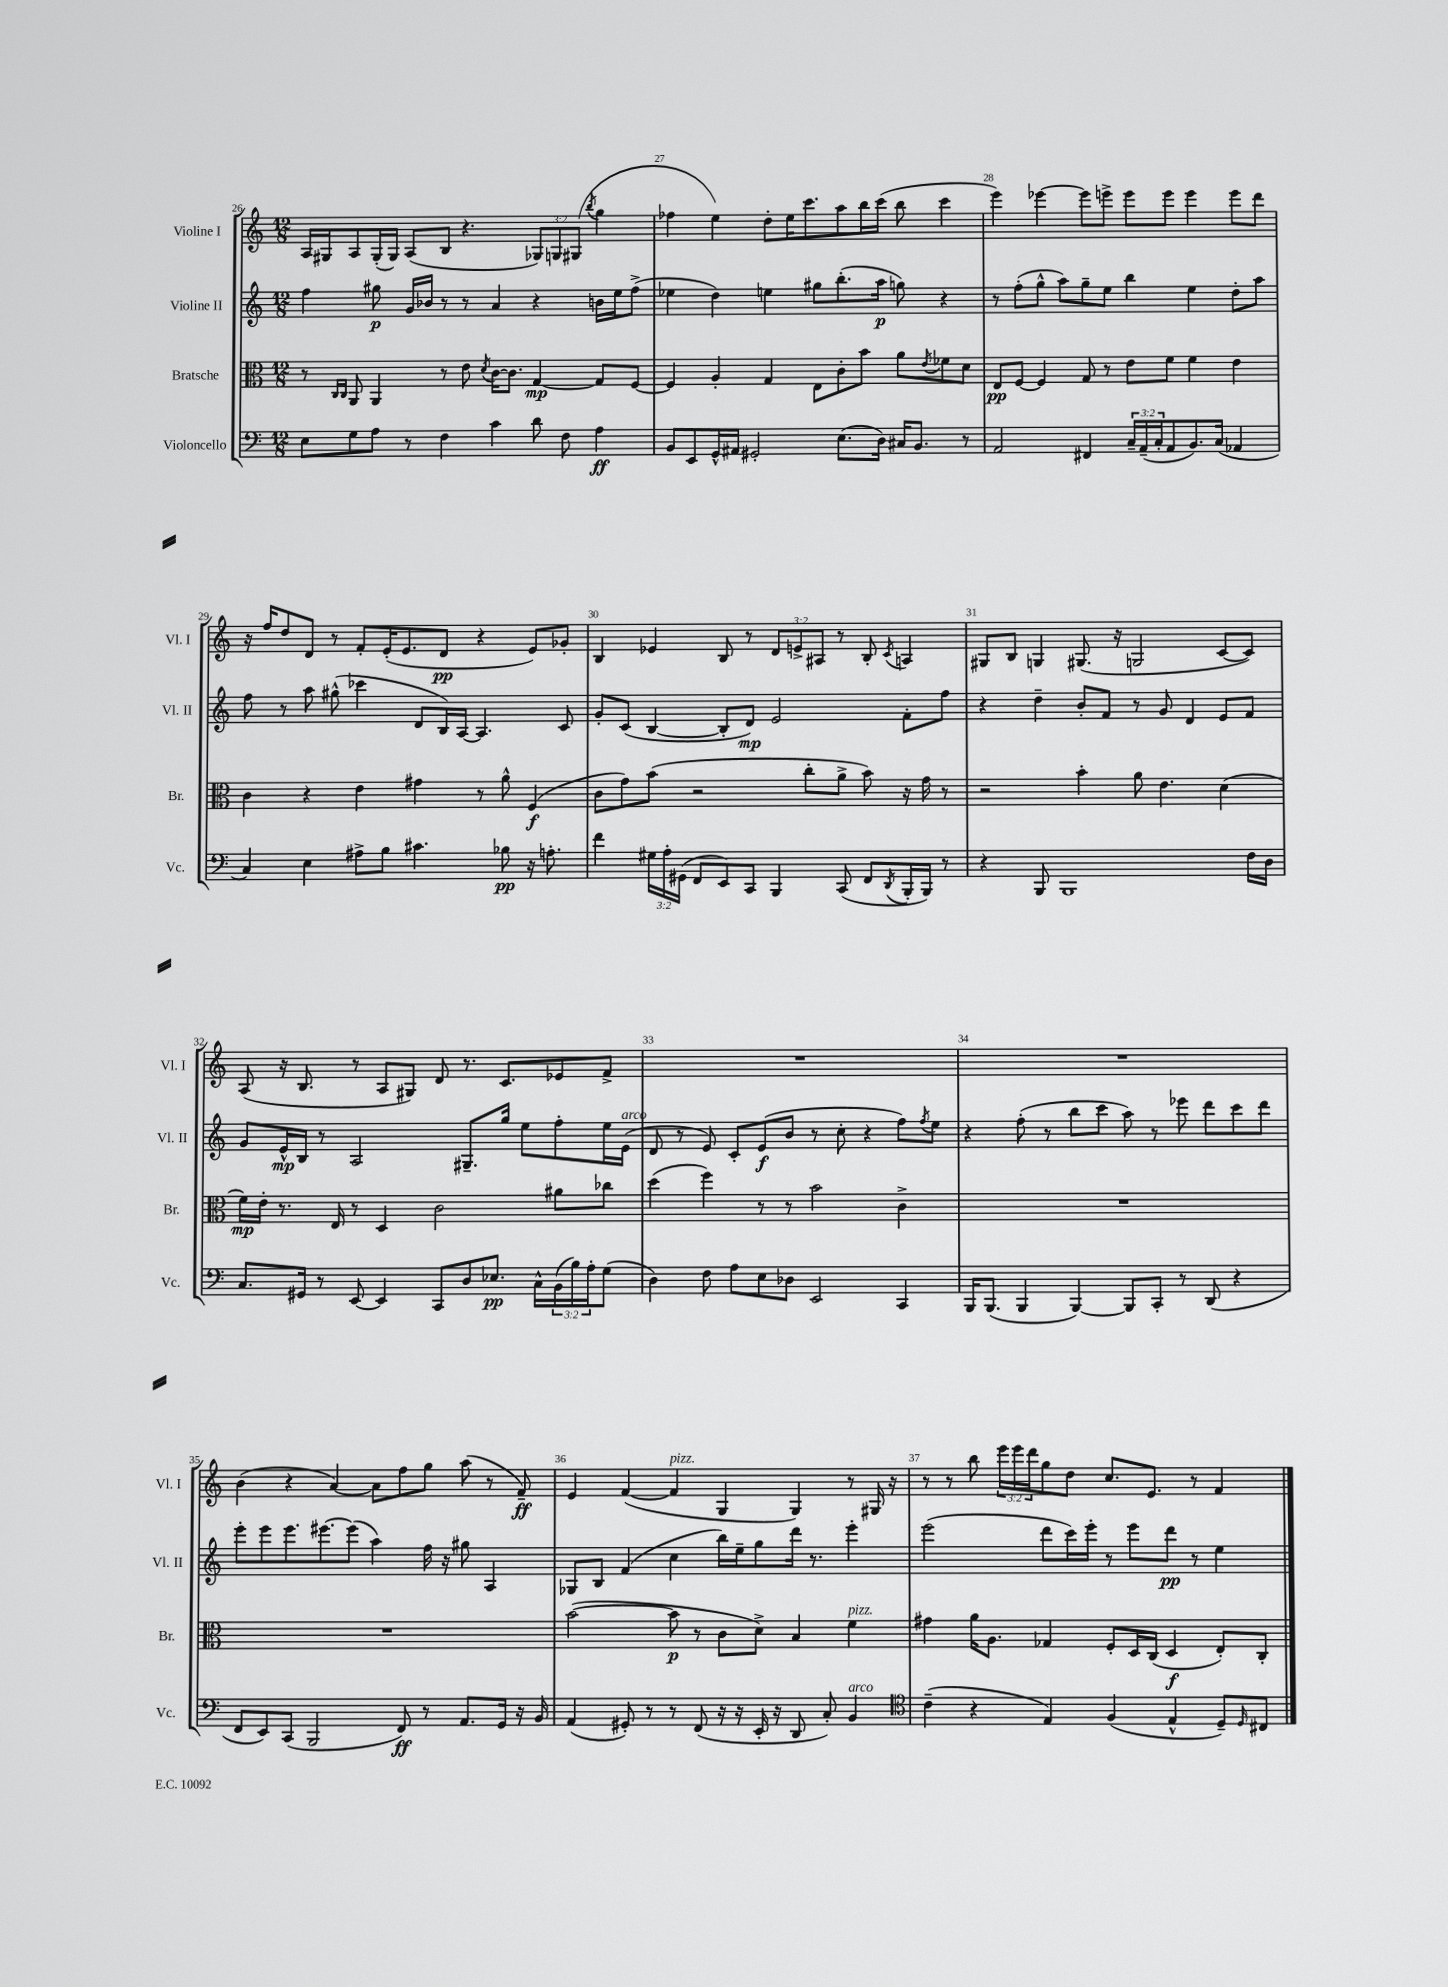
<<
\new StaffGroup <<
\new Staff = "s0" \with { instrumentName = "Violine I" shortInstrumentName = "Vl. I" } {
    \clef treble \key c \major \numericTimeSignature \time 12/8 \override Staff.TupletNumber.text = #tuplet-number::calc-fraction-text
    a16 gis16 a8 gis16-.( gis16) a8( b8 r4. \tuplet 3/2 { ges8) g8 gis8( } \acciaccatura { b''8 } g''4 |
    fes''4 e''4) d''8-. e''16 c'''8. a''8 b''16 c'''16( b''8 c'''4 |
    e'''4) ees'''4~ ees'''8 e'''8-> e'''8 e'''8 e'''4 e'''8 d'''8 |
    r16 f''16 d''8 d'8 r8 f'8-. e'16-.( e'8. d'8\pp r4 e'8) ges'8-. |
    b4 ees'4 b8 r8 \tuplet 3/2 { d'8 e'8-> ais8 } r8 b8-. \acciaccatura { c'8 } a4 |
    gis8 b8 g4 gis8.( r16 g2 c'8~ c'8) |
    a8( r16 b8. r8 a8 gis8) d'8 r8. c'8. ees'8 f'8-> |
    R1. |
    R1. |
    b'4( r4 a'4~) a'8 f''8 g''8 a''8( r8 f'8--\ff) |
    e'4 f'4~( f'4^\markup { \italic "pizz." } g4 g4) r8 gis16 r16 |
    r8 r8 b''8 \tuplet 3/2 { e'''16 e'''16 d'''16 } g''8 d''8 c''8. e'8. r8 f'4 \bar "|." |
}
\new Staff = "s1" \with { instrumentName = "Violine II" shortInstrumentName = "Vl. II" } {
    \clef treble \key c \major \numericTimeSignature \time 12/8
    f''4 gis''8\p g'16 bes'16 r8 r8 a'4 r4 b'16 e''16 f''8->( |
    ees''4 d''4) e''4 gis''8 b''8.-.( a''16\p g''8) r4 |
    r8 f''8-.( g''8-^ a''8) g''8-- e''8 b''4 e''4 d''8-. a''8 |
    f''8 r8 a''8 gis''8-^( ces'''4 d'8 b16) a16~ a4. c'8 |
    g'8-. c'8( b4~ b8-. d'8\mp) e'2 f'8-. f''8 |
    r4 d''4-- b'8-. f'8 r8 g'8 d'4 e'8 f'8 |
    g'8 e'16-^\mp b16 r8 a2 gis8.-- g''16 e''8 f''8-. e''16 e'16^\markup { \italic "arco" }( |
    d'8 r8 e'8) c'8-. e'8\f( b'8 r8 c''8-. r4 f''8) \acciaccatura { f''8 } e''8 |
    r4 f''8-.( r8 b''8 c'''8 a''8) r8 ees'''8 d'''8 c'''8 d'''8 |
    e'''8-. e'''8 e'''8. eis'''8.~ eis'''8( a''4) f''16 r16 gis''8 a4 |
    ges8 b8 f'4( c''4 b''16) e''16-- g''8 d'''16 r8. e'''4-. |
    e'''2( d'''8 c'''16) e'''16-. r8 e'''8 d'''8\pp r8 e''4 \bar "|." |
}
\new Staff = "s2" \with { instrumentName = "Bratsche" shortInstrumentName = "Br." } {
    \clef alto \key c \major \numericTimeSignature \time 12/8
    r8 \grace { c16 c16 } a,8 a,4 r8 e'8 \acciaccatura { d'8 } c'16~ c'8. g4~\mp g8 f8~ |
    f4 a4-. g4 e8 c'8-. b'8 a'8 \acciaccatura { e'8 } fes'8 d'8 |
    e8\pp f8~ f4 g8 r8 e'8 f'8 f'4 e'4 |
    c'4 r4 e'4 gis'4 r8 a'8-^ f4\f( |
    c'8 g'8) b'8( r2 c''8-. a'8-> b'8) r16 g'16 r8 |
    r2 b'4-. a'8 e'4. d'4( |
    f'16\mp) e'16-. r8. e16 r8 d4 c'2 ais'8 ces''8 |
    d''4( f''4) r8 r8 b'2 c'4-> |
    R1. |
    R1. |
    b'2~( b'8\p r8 c'8 d'8->) b4 f'4^\markup { \italic "pizz." } |
    gis'4 a'16 a8. ges4 f8-. d16 c16( d4\f e8-.) c8-. \bar "|." |
}
\new Staff = "s3" \with { instrumentName = "Violoncello" shortInstrumentName = "Vc." } {
    \clef bass \key c \major \numericTimeSignature \time 12/8 \override Staff.TupletNumber.text = #tuplet-number::calc-fraction-text
    e8 g8 a8 r8 f4 c'4 d'8 f8 a4\ff |
    b,8 e,8 g,16-^ ais,16 gis,2-. e8.( d16) cis16 b,8. r8 |
    a,2 fis,4 \tuplet 3/2 { c16-- a,16--( c16-. } a,8 b,8.) c16( aes,4 |
    c4) e4 ais8-> b8 cis'4. bes8\pp r16 a8.-. |
    f'4 \tuplet 3/2 { gis16 a16-. gis,16( } f,8 e,8) c,8 b,,4 c,8( f,8 \acciaccatura { d,8 } b,,16-. b,,16) r8 |
    r4 b,,8 b,,1 f16 d16 |
    c8. gis,16 r8 e,8~ e,4 c,8 d8 ees8.\pp c16-^ \tuplet 3/2 { b,16( b16) a16-. } g8( |
    d4) f8 a8 e8 des8 e,2 c,4 |
    b,,16 b,,8.( b,,4 b,,4~) b,,8 c,8-. r8 d,8( r4 |
    f,8 e,8) c,8( b,,2 f,8\ff) r8 a,8. g,16 r16 b,16 |
    a,4( gis,8-.) r8 r8 f,8( r16 r16 e,16-. r16 d,8 c8-.) b,4^\markup { \italic "arco" } |
    \clef tenor c'4--( r4 e4) f4( e4-^ d8--) \grace { d16 } cis8 \bar "|." |
}
>>
>>
\layout { \context { \Score currentBarNumber = #26 \override BarNumber.break-visibility = ##(#f #t #t) barNumberVisibility = #all-bar-numbers-visible } }
